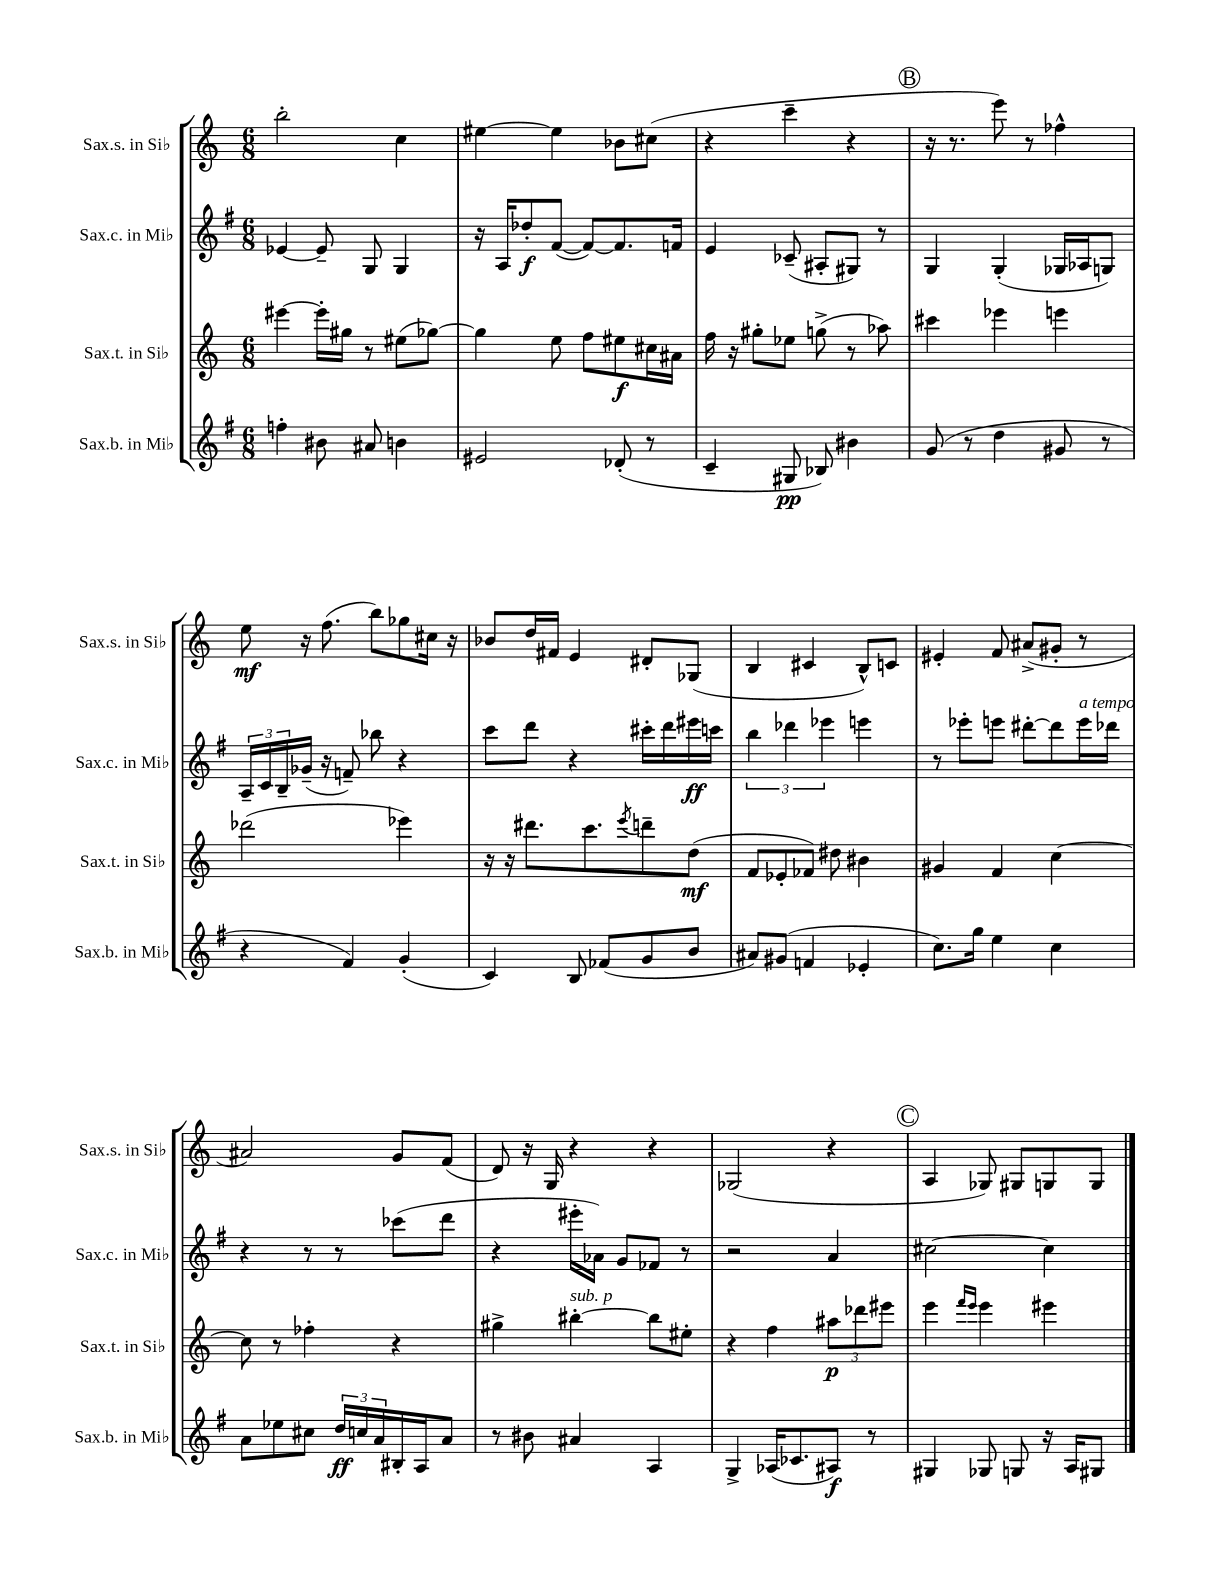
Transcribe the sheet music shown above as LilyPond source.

<<
\new StaffGroup <<
\new Staff = "s0" \with { instrumentName = "Sax.s. in Sib" shortInstrumentName = "Sax.s. in Sib" } {
    \clef treble \key c \major \numericTimeSignature \time 6/8
    b''2-. c''4 |
    eis''4~ eis''4 bes'8 cis''8( |
    r4 c'''4-- r4 |
    \mark \markup { \circle "B" } r16 r8. e'''8) r8 fes''4-^ |
    e''8\mf r16 f''8.( b''8) ges''8 cis''16 r16 |
    bes'8 d''16 fis'16 e'4 dis'8-. ges8( |
    b4 cis'4 b8-^) c'8 |
    eis'4-. f'8 ais'8->( gis'8-. r8 |
    ais'2) g'8 f'8( |
    d'8) r16 g16 r4 r4 |
    ges2( r4 |
    \mark \markup { \circle "C" } a4 ges8) gis8 g8 g8 \bar "|." |
}
\new Staff = "s1" \with { instrumentName = "Sax.c. in Mib" shortInstrumentName = "Sax.c. in Mib" } {
    \clef treble \key g \major \numericTimeSignature \time 6/8
    ees'4~ ees'8-- g8 g4 |
    r16 a16 des''8-.\f fis'8~( fis'8~) fis'8. f'16 |
    e'4 ces'8--( ais8-. gis8) r8 |
    \mark \markup { \circle "B" } g4 g4-.( ges16 aes16 g8) |
    \tuplet 3/2 { a16-- c'16 b16-- } ges'16--( r16 f'8--) bes''8 r4 |
    c'''8 d'''8 r4 cis'''16-. d'''16 eis'''16\ff c'''16 |
    \tuplet 3/2 { b''4 des'''4 ees'''4 } e'''4 |
    r8 ees'''8-. e'''8 dis'''8~-. dis'''8 e'''16^\markup { \italic "a tempo" } des'''16 |
    r4 r8 r8 ces'''8( d'''8 |
    r4 eis'''16-. aes'16) g'8 fes'8 r8 |
    r2 a'4 |
    \mark \markup { \circle "C" } cis''2~ cis''4 \bar "|." |
}
\new Staff = "s2" \with { instrumentName = "Sax.t. in Sib" shortInstrumentName = "Sax.t. in Sib" } {
    \clef treble \key c \major \numericTimeSignature \time 6/8
    eis'''4~ eis'''16-. gis''16 r8 eis''8( ges''8~) |
    ges''4 e''8 f''8 eis''8\f cis''16 ais'16 |
    f''16 r16 gis''8-. ees''8 g''8->( r8 aes''8) |
    \mark \markup { \circle "B" } cis'''4 ees'''4 e'''4 |
    des'''2( ees'''4) |
    r16 r16 dis'''8. c'''8. \acciaccatura { e'''8 } d'''8-- d''8\mf( |
    f'8 ees'8-. fes'8) dis''8 bis'4 |
    gis'4 f'4 c''4~ |
    c''8 r8 fes''4-. r4 |
    gis''4-> bis''4~-.^\markup { \italic "sub. p" } bis''8 eis''8-. |
    r4 f''4 \tuplet 3/2 { ais''8\p des'''8 eis'''8 } |
    \mark \markup { \circle "C" } e'''4 \grace { f'''16 e'''16 } e'''4 eis'''4 \bar "|." |
}
\new Staff = "s3" \with { instrumentName = "Sax.b. in Mib" shortInstrumentName = "Sax.b. in Mib" } {
    \clef treble \key g \major \numericTimeSignature \time 6/8
    f''4-. bis'8 ais'8 b'4 |
    eis'2 des'8-.( r8 |
    c'4-- gis8\pp bes8) bis'4 |
    \mark \markup { \circle "B" } g'8( r8 d''4 gis'8 r8 |
    r4 fis'4) g'4-.( |
    c'4) b8 fes'8( g'8 b'8 |
    ais'8) gis'8( f'4 ees'4-. |
    c''8.) g''16 e''4 c''4 |
    a'8 ees''8 cis''8 \tuplet 3/2 { d''16\ff c''16 a'16 } bis16-. a16 a'8 |
    r8 bis'8 ais'4 a4 |
    g4-> aes16( ces'8. ais8\f) r8 |
    \mark \markup { \circle "C" } gis4 ges8 g8 r16 a16 gis8 \bar "|." |
}
>>
>>
\layout { \context { \Score \remove "Bar_number_engraver" } }
